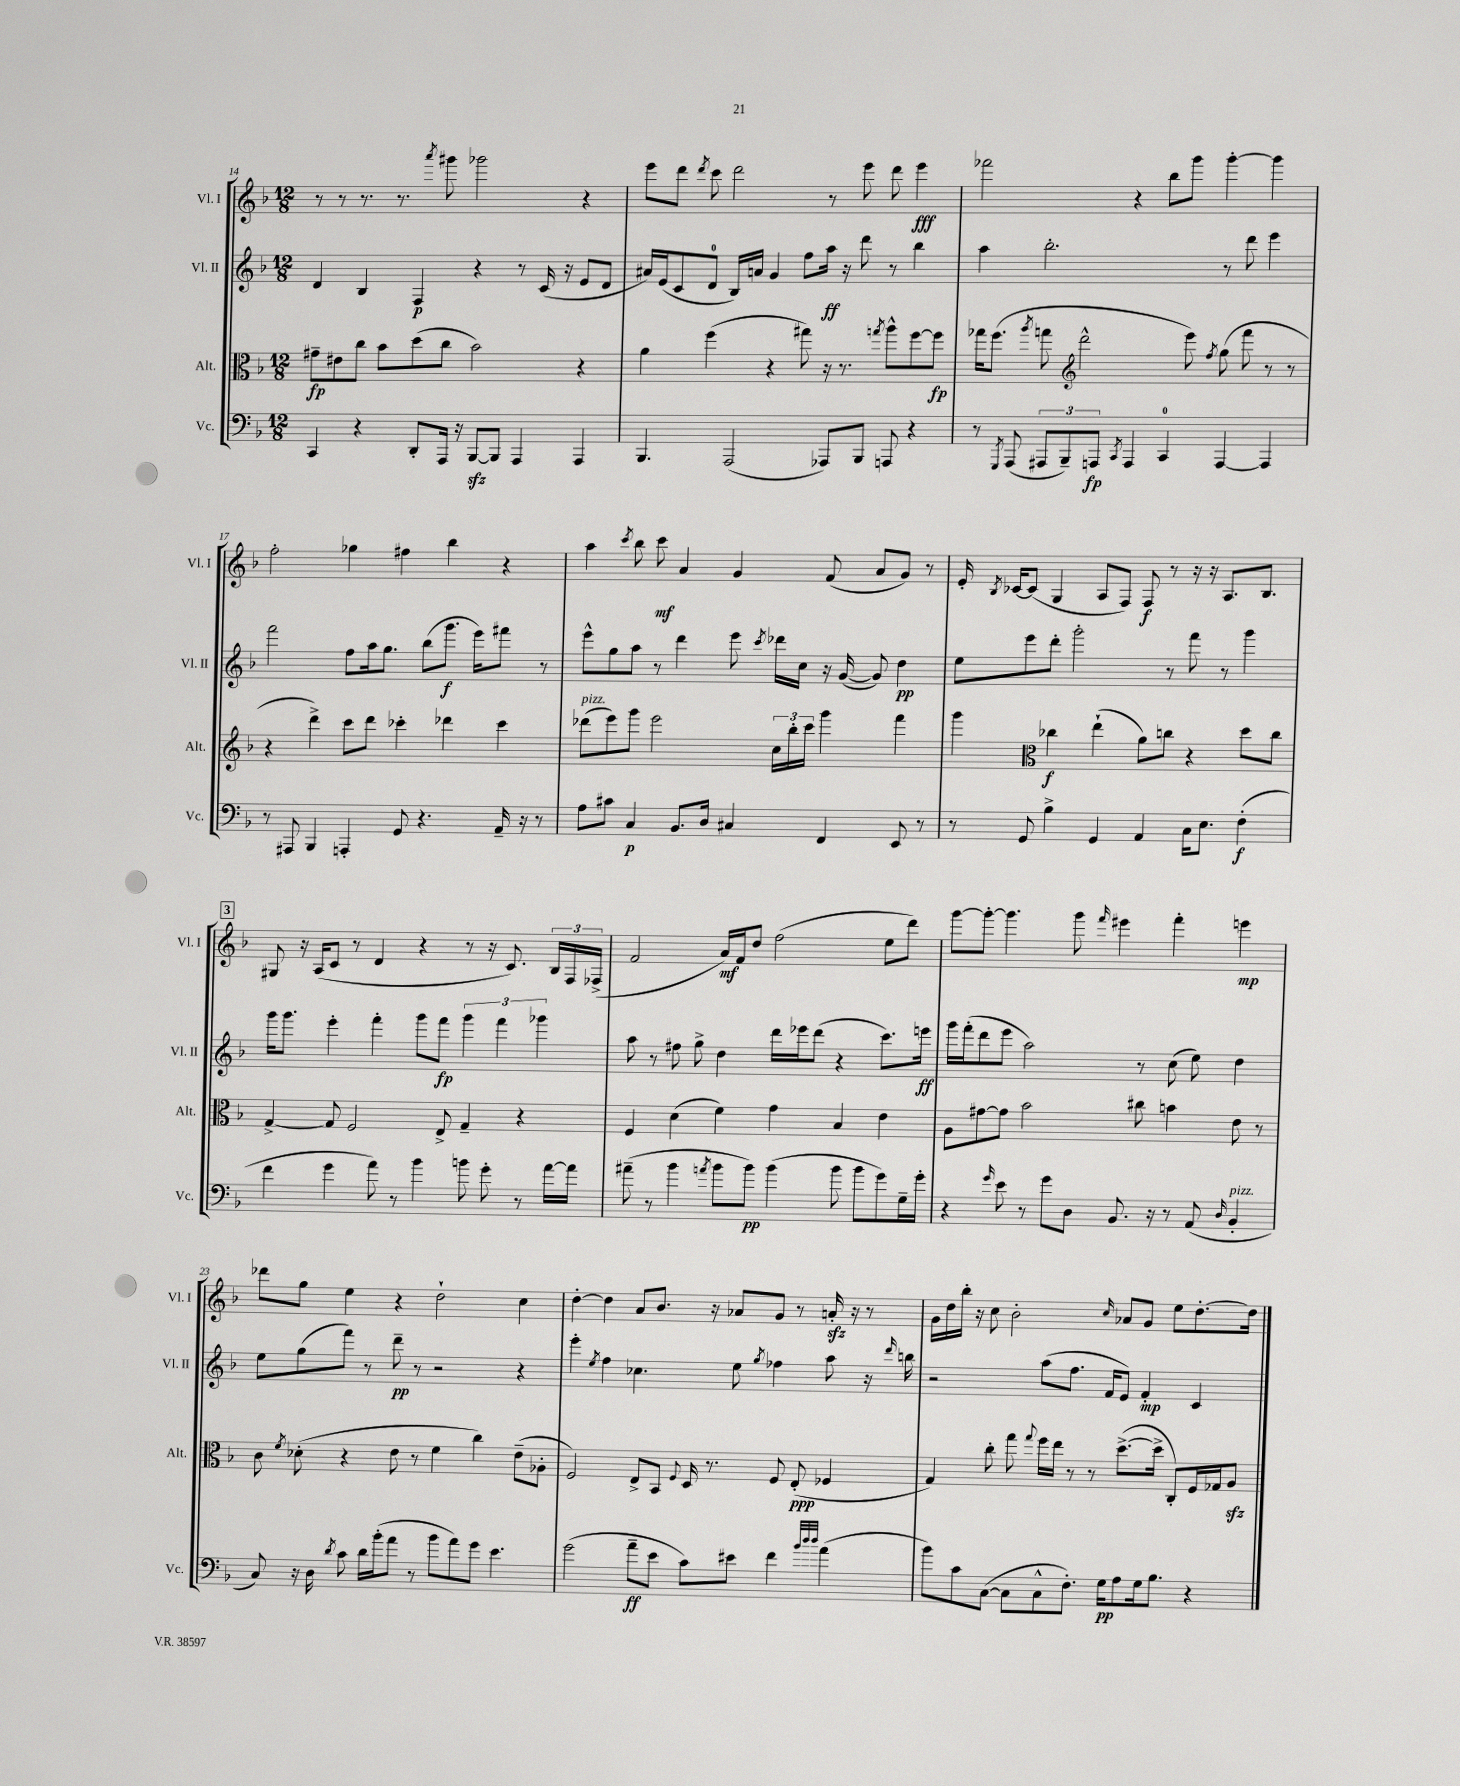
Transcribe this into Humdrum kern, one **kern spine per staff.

**kern	**kern	**kern	**kern
*staff4	*staff3	*staff2	*staff1
*clefF4	*clefC3	*clefG2	*clefG2
*k[b-]	*k[b-]	*k[b-]	*k[b-]
*M12/8	*M12/8	*M12/8	*M12/8
4CC	8g#~	4d	8r
.	8e#	.	8r
4r	8cc	4B-	8.r
.	8b-	.	.
.	.	.	8.r
8DD'	(8dd	4F	.
.	.	.	8qaaa
16AAA	8cc	.	8ggg#
16r	.	.	.
[8BBB-	2b-)	4r	2ggg-
8BBB-]	.	.	.
4AAA	.	8r	.
.	.	(16c	.
.	.	16r	.
4AAA	4r	8e	4r
.	.	8d	.
=	=	=	=
4.BBB-	4a	16a#)	8eee
.	.	(16e	.
.	.	8c	8ddd
.	.	.	8qddd
.	(4ff	8d	8ccc
(2AAA	.	16B-)	2ddd
.	.	16a	.
.	4r	4g	.
.	8gg#)	8ff	.
8AAA-)	16r	16aa	8r
.	8.r	16r	.
8BBB-	.	8ddd	8eee
.	8qgg	.	.
8AAA	8aa^^	8r	8ddd
4r	[8ff	4bb-	4eee
.	8ff]	.	.
=	=	=	=
8r	16gg-	4aa	2fff-
.	(8.ff	.	.
8qGGG	.	.	.
(8AAA	.	.	.
.	8qaa	.	.
12AAA#	8gg	2.bb-'	.
12BBB-~)	.	.	.
*	*clefG2	*	*
.	2ddd^^	.	.
12AAA	.	.	.
8qCC	.	.	.
4AAA	.	.	4r
4CC	.	.	8bb-
.	8eee)	.	8ggg
.	8qff	.	.
[4AAA	(8gg	8r	[4ggg'
.	8fff	8ddd	.
4AAA]	8r	4eee	4ggg]
.	8r	.	.
=	=	=	=
8r	4r	2fff	2ff'
8AAA#	.	.	.
4BBB-	4ddd^)	.	.
4AAA'	8ccc	8ff	4gg-
.	8ddd	16aa	.
.	.	8.gg	.
8GG	4ccc-'	.	4ff#
4.r	.	(8bb-	.
.	4ddd-	8.ggg	4bb-
.	.	16eee)	.
16AA~	4ccc-	8fff#	4r
16r	.	.	.
8r	.	8r	.
=	=	=	=
8A	(8ddd-	8eee^^	4aa
8c#	8eee)	8gg	.
.	.	.	8qccc
4C	8ggg	8aa	8bb-
.	2eee	8r	8ccc
8.BB-	.	4ddd	4a
16D	.	.	.
4C#	.	8eee	4g
.	.	8qccc	.
.	24cc	16ddd-	.
.	24bb-'	.	.
.	.	16cc	.
.	24ccc	.	.
4FF	4ggg	16r	(8f
.	.	([16g	.
.	.	8g])	8a
8EE	4fff	4dd	8g)
8r	.	.	8r
=	=	=	=
8r	4ggg	8ee	16e'
.	.	.	8qB-
.	.	.	[16c-
8GG	.	8eee	(8c-]
*	*clefC3	*	*
4B-^	4cc-	8ddd'	4G
.	.	2ggg'	.
4GG	(4ee`	.	8A
.	.	.	8F)
4AA	8a)	.	8F
.	8cc	8r	8r
16C	4r	8fff	16r
8.E	.	.	16r
.	.	8r	8.A
(4F'	8dd	4ggg	.
.	.	.	8.B-
.	8cc	.	.
=	=	=	=
4f	[4G^	16ggg	8G#
.	.	8.ggg	.
.	.	.	16r
.	.	.	(16A
4g	8G]	4eee'	8c
.	2F	.	8r
8a)	.	4fff'	4d
8r	.	.	.
4b-	.	8ggg	4r
.	8E^	8fff	.
8b	4G~	6ggg	8r
8g'	.	.	16r
.	.	6fff	.
.	.	.	8.c)
8r	4r	.	.
.	.	6ggg-	.
[16a	.	.	24B-
.	.	.	24F
16a]	.	.	.
.	.	.	(24F-^
=	=	=	=
(8a#~	4F	8aa	2f
8r	.	8r	.
4b-	(4d	8ff#	.
.	.	8gg^	.
8qa	.	.	.
8b-	4f)	4dd	16a)
.	.	.	16f
8b-)	.	.	8dd
(4b-	4g	16ddd	(2ff
.	.	16eee-	.
.	.	(8ddd	.
8b-	4B-	4r	.
8b-	.	.	.
8g)	4e	8.ccc)	8ee
16G~	.	.	8ddd)
16g'	.	16eee	.
=	=	=	=
4r	8A	16ggg	[8ggg
.	.	(16fff'	.
.	[8g#	8ddd	8ggg'_
16qqg	.	.	.
8e	8g#]	8eee	4.ggg]
8r	2b-	2aa)	.
8g	.	.	.
8D	.	.	8ggg
.	.	.	16qqfff
8.BB-	.	.	4eee#
.	8cc#	8r	.
16r	.	.	.
8r	4b	(8cc	4fff'
(8AA	.	8ee)	.
16qqD	.	.	.
4BB-'	8e	4dd	4eee
.	8r	.	.
=	=	=	=
8C)	8c	8ee	8ddd-
.	8qf	.	.
16r	(8d-'	(8gg	8gg
16D	.	.	.
8qd	.	.	.
8c	4r	8fff)	4ee
16d	.	8r	.
(16b-'	.	.	.
8a	8e	8ddd~	4r
8r	8r	8r	.
8b-	4f	2r	2dd`
8a)	.	.	.
8g	4cc)	.	.
4.e	.	.	.
.	(8e~	4r	4cc
.	8A-'	.	.
=	=	=	=
(2g	2F)	4eee'	[4dd'
.	.	8qee	.
.	.	4ff	4dd]
8a~	8E^	4.cc-	8a
8e	8BB-	.	8.b-
.	8qqF	.	.
8c)	16D	.	.
.	8.r	.	16r
8e#	.	8ee	8a-
.	.	8qgg	.
4f	8F	4ff-	8g
.	(8E'	.	8r
32qqb-	.	.	.
32qqdd	.	.	.
32qqdd	.	.	.
(4a	4F-	8aa	16a'
.	.	.	16r
.	.	16r	8r
.	.	16qqddd	.
.	.	16bb	.
=	=	=	=
8b-)	4G)	2r	16g
.	.	.	16dd
8c	.	.	16bb-'
.	.	.	16r
([8C	8cc'	.	8cc
8C]	8gg	.	2b-'
.	8qqgg	.	.
8C^^	16ff	(8aa	.
.	16ee	.	.
8.F')	8r	8.ff	.
.	8r	.	.
16G	.	16f	.
.	.	.	16qqcc
8A	([8.dd^	8e)	8a-
16G	.	4f'	8g
8.B-	16dd^]	.	.
.	8C')	.	8ee
4r	16F	4c	[8.dd'
.	16G-	.	.
.	8A	.	.
.	.	.	16dd]
==	==	==	==
*-	*-	*-	*-
